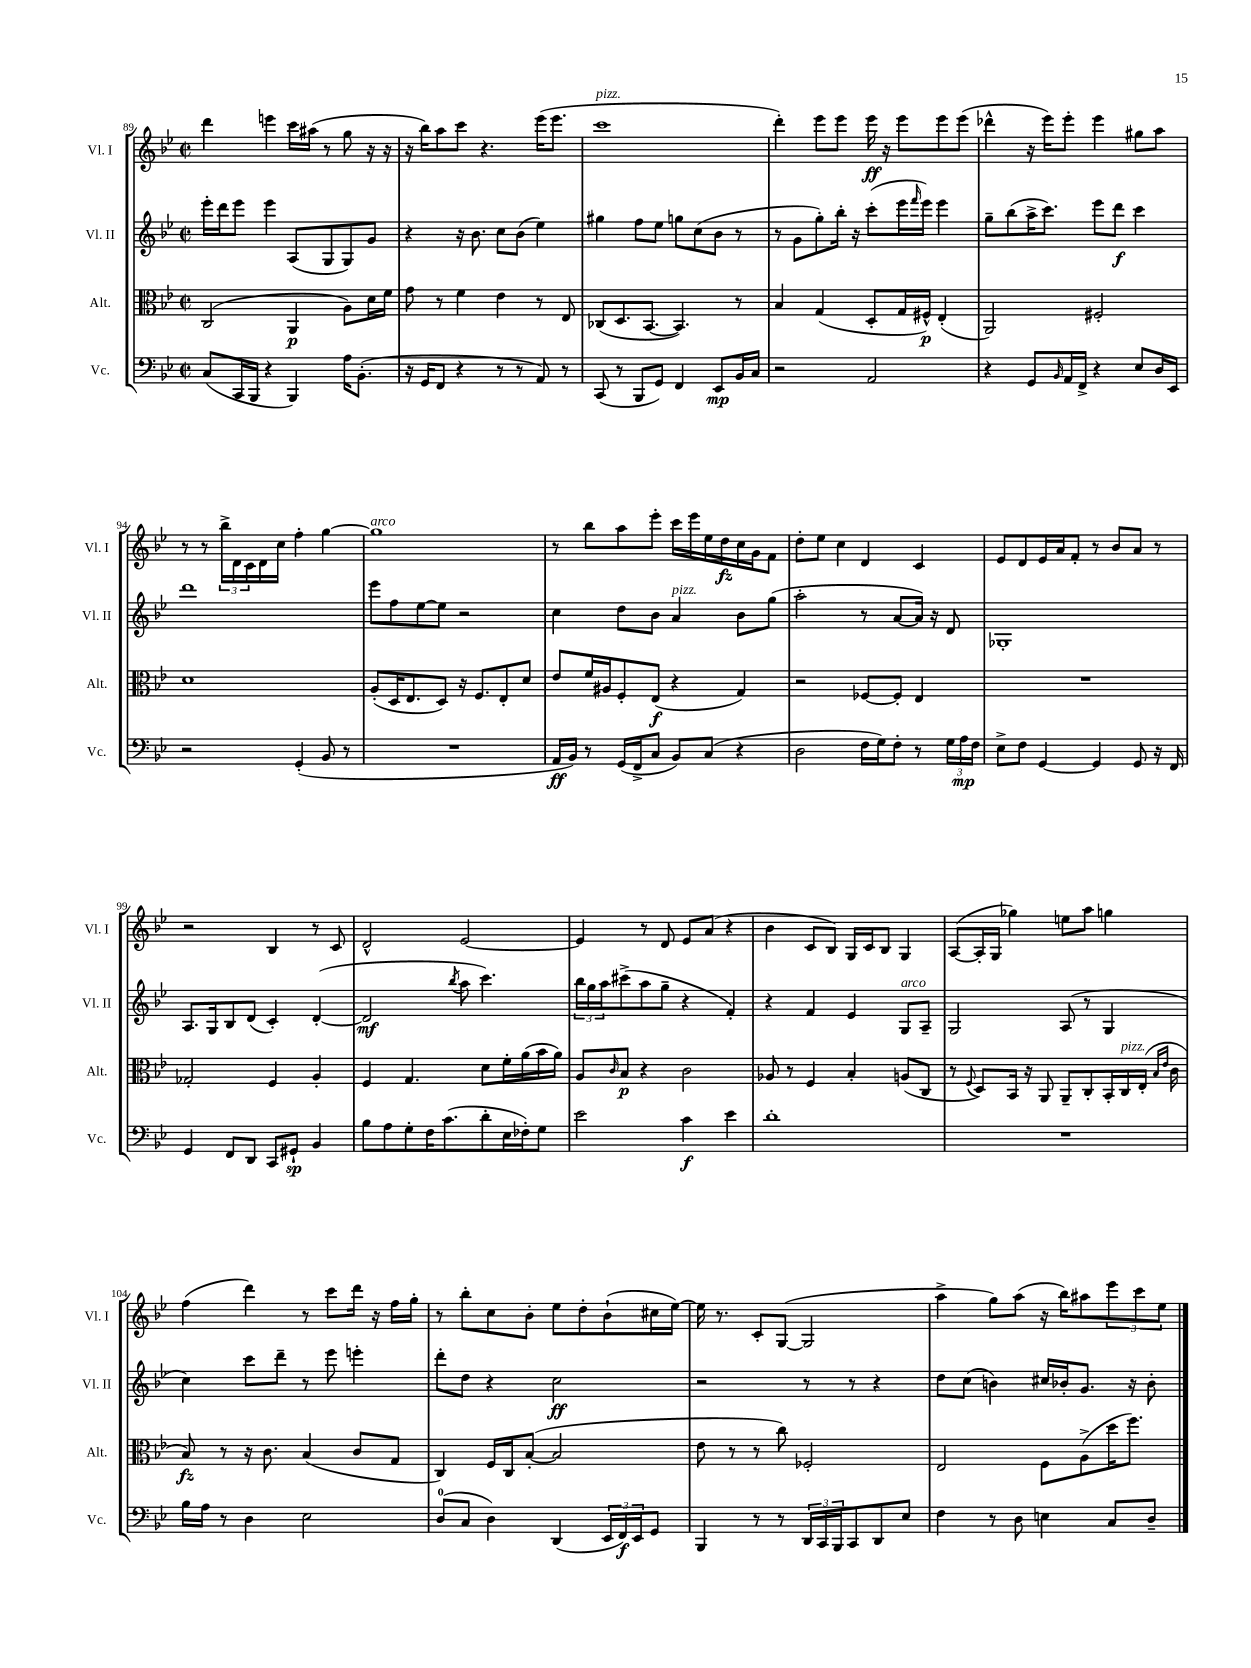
<<
\new StaffGroup <<
\new Staff = "s0" \with { instrumentName = "Vl. I" shortInstrumentName = "Vl. I" } {
    \clef treble \key bes \major \defaultTimeSignature \time 2/2
    d'''4 e'''4 c'''16 ais''16( r8 g''8 r16 r16 |
    r16 bes''16) a''8 c'''8 r4. ees'''16( ees'''8. |
    c'''1^\markup { \italic "pizz." } |
    d'''4-.) ees'''8 ees'''8 ees'''16\ff r16 ees'''8 ees'''8 ees'''8( |
    des'''4-^ r16 ees'''16) ees'''8-. ees'''4 gis''8 a''8 |
    r8 r8 \tuplet 3/2 { bes''16-> d'16 c'16 } d'16 c''16 f''4-. g''4~ |
    g''1^\markup { \italic "arco" } |
    r8 bes''8 a''8 ees'''8-. c'''16 ees'''16 ees''16 d''16\fz c''16 g'16 f'8 |
    d''8-. ees''8 c''4 d'4 c'4 |
    ees'8 d'8 ees'16 a'16 f'8-. r8 bes'8 a'8 r8 |
    r2 bes4 r8 c'8 |
    d'2-^ ees'2~ |
    ees'4 r8 d'8 ees'8 a'8( r4 |
    bes'4 c'8 bes8) g16 c'16 bes8 g4 |
    a8~( a16-. g16 ges''4) e''8 a''8 g''4 |
    f''4( d'''4) r8 c'''8 d'''16 r16 f''16 g''16-. |
    r8 bes''8-. c''8 bes'8-. ees''8 d''8-. bes'8-!( cis''16 ees''16~) |
    ees''16 r8. c'8-. g8~( g2 |
    a''4-> g''8) a''8( r16 bes''16) ais''8 \tuplet 3/2 { ees'''8 c'''8 ees''8 } \bar "|." |
}
\new Staff = "s1" \with { instrumentName = "Vl. II" shortInstrumentName = "Vl. II" } {
    \clef treble \key bes \major \defaultTimeSignature \time 2/2
    ees'''16-. d'''16 ees'''8 ees'''4 a8( g8 g8) g'8 |
    r4 r16 bes'8. c''8 bes'8( ees''4) |
    gis''4 f''8 ees''8 g''8 c''8( bes'8 r8 |
    r8 g'8 g''8-.) bes''16-. r16 c'''8-.( ees'''16 \grace { f'''16 } ees'''16) ees'''4 |
    g''8-- bes''8( a''16-> c'''8.) ees'''8 d'''8\f c'''4 |
    d'''1 |
    ees'''8 f''8 ees''8~ ees''8 r2 |
    c''4 d''8 bes'8 a'4^\markup { \italic "pizz." } bes'8 g''8( |
    a''2-. r8 a'8~ a'16) r16 d'8 |
    ges1-. |
    a8. g16 bes8 d'8( c'4-.) d'4~-.( |
    d'2\mf \acciaccatura { bes''8 } a''8 c'''4.) |
    \tuplet 3/2 { bes''16 g''16 a''16 } cis'''8->( a''8 g''8-- r4 f'4-.) |
    r4 f'4 ees'4 g8^\markup { \italic "arco" } a8-- |
    g2 a8( r8 g4 |
    c''4) c'''8 d'''8-- r8 ees'''8 e'''4-. |
    d'''8-. d''8 r4 c''2\ff |
    r2 r8 r8 r4 |
    d''8 c''8( b'4) cis''16 bes'16-. g'8. r16 bes'8-. \bar "|." |
}
\new Staff = "s2" \with { instrumentName = "Alt." shortInstrumentName = "Alt." } {
    \clef alto \key bes \major \defaultTimeSignature \time 2/2
    c2( a,4\p a8) d'16 f'16 |
    g'8 r8 f'4 ees'4 r8 ees8 |
    ces8( d8. bes,8.~ bes,4.) r8 |
    bes4 g4( d8-. g16 fis16-^\p) ees4-.( |
    a,2) fis2-. |
    d'1 |
    a8-.( d16 ees8. d8) r16 f8. ees8-. d'8 |
    ees'8 f'16 ais16 f8-. ees8\f( r4 g4) |
    r2 fes8~ fes8-. ees4 |
    R1 |
    ges2-. f4 a4-. |
    f4 g4. d'8 f'16-. a'16( bes'16 a'16) |
    a8 \grace { c'16 } bes8\p r4 c'2 |
    aes8 r8 f4 bes4-. a8( c8 |
    r8 \appoggiatura { f8 } d8) bes,16 r16 a,8 a,8-- c8-. bes,16-. c16^\markup { \italic "pizz." } ees16-.( \grace { bes16 ees'16 } c'16 |
    bes8\fz) r8 r16 c'8. bes4( c'8 g8 |
    c4) f16 c16 bes8~-.( bes2 |
    ees'8 r8 r8 c''8) fes2-. |
    ees2 f8 a8->( d''16 f''8.) \bar "|." |
}
\new Staff = "s3" \with { instrumentName = "Vc." shortInstrumentName = "Vc." } {
    \clef bass \key bes \major \defaultTimeSignature \time 2/2
    c8( c,16 bes,,16 r4 bes,,4) a16 bes,8.-.( |
    r16 g,16 f,8 r4 r8 r8 a,8) r8 |
    c,8( r8 bes,,8 g,8) f,4 ees,8\mp bes,16 c16 |
    r2 a,2 |
    r4 g,8 \grace { bes,16 } a,16 f,16-> r4 ees8 d16 ees,16 |
    r2 g,4-.( bes,8 r8 |
    R1 |
    a,16\ff bes,16) r8 g,16( f,16-> c8 bes,8) c8( r4 |
    d2 f16 g16) f8-. r8 \tuplet 3/2 { g16 a16\mp f16 } |
    ees8-> f8 g,4~ g,4 g,8 r16 f,16 |
    g,4 f,8 d,8 c,8 gis,8-!\sp bes,4 |
    bes8 a8 g8-. f16 c'8.( d'8-. ees16 fes16-.) g8 |
    ees'2 c'4\f ees'4 |
    d'1-. |
    R1 |
    bes16 a16 r8 d4 ees2 |
    d8-0( c8 d4) d,4( \tuplet 3/2 { ees,16 f,16\f) ees,16 } g,8 |
    bes,,4 r8 r8 \tuplet 3/2 { d,16 c,16 bes,,16 } c,8 d,8 ees8 |
    f4 r8 d8 e4 c8 d8-- \bar "|." |
}
>>
>>
\layout { \context { \Score currentBarNumber = #89 } }
